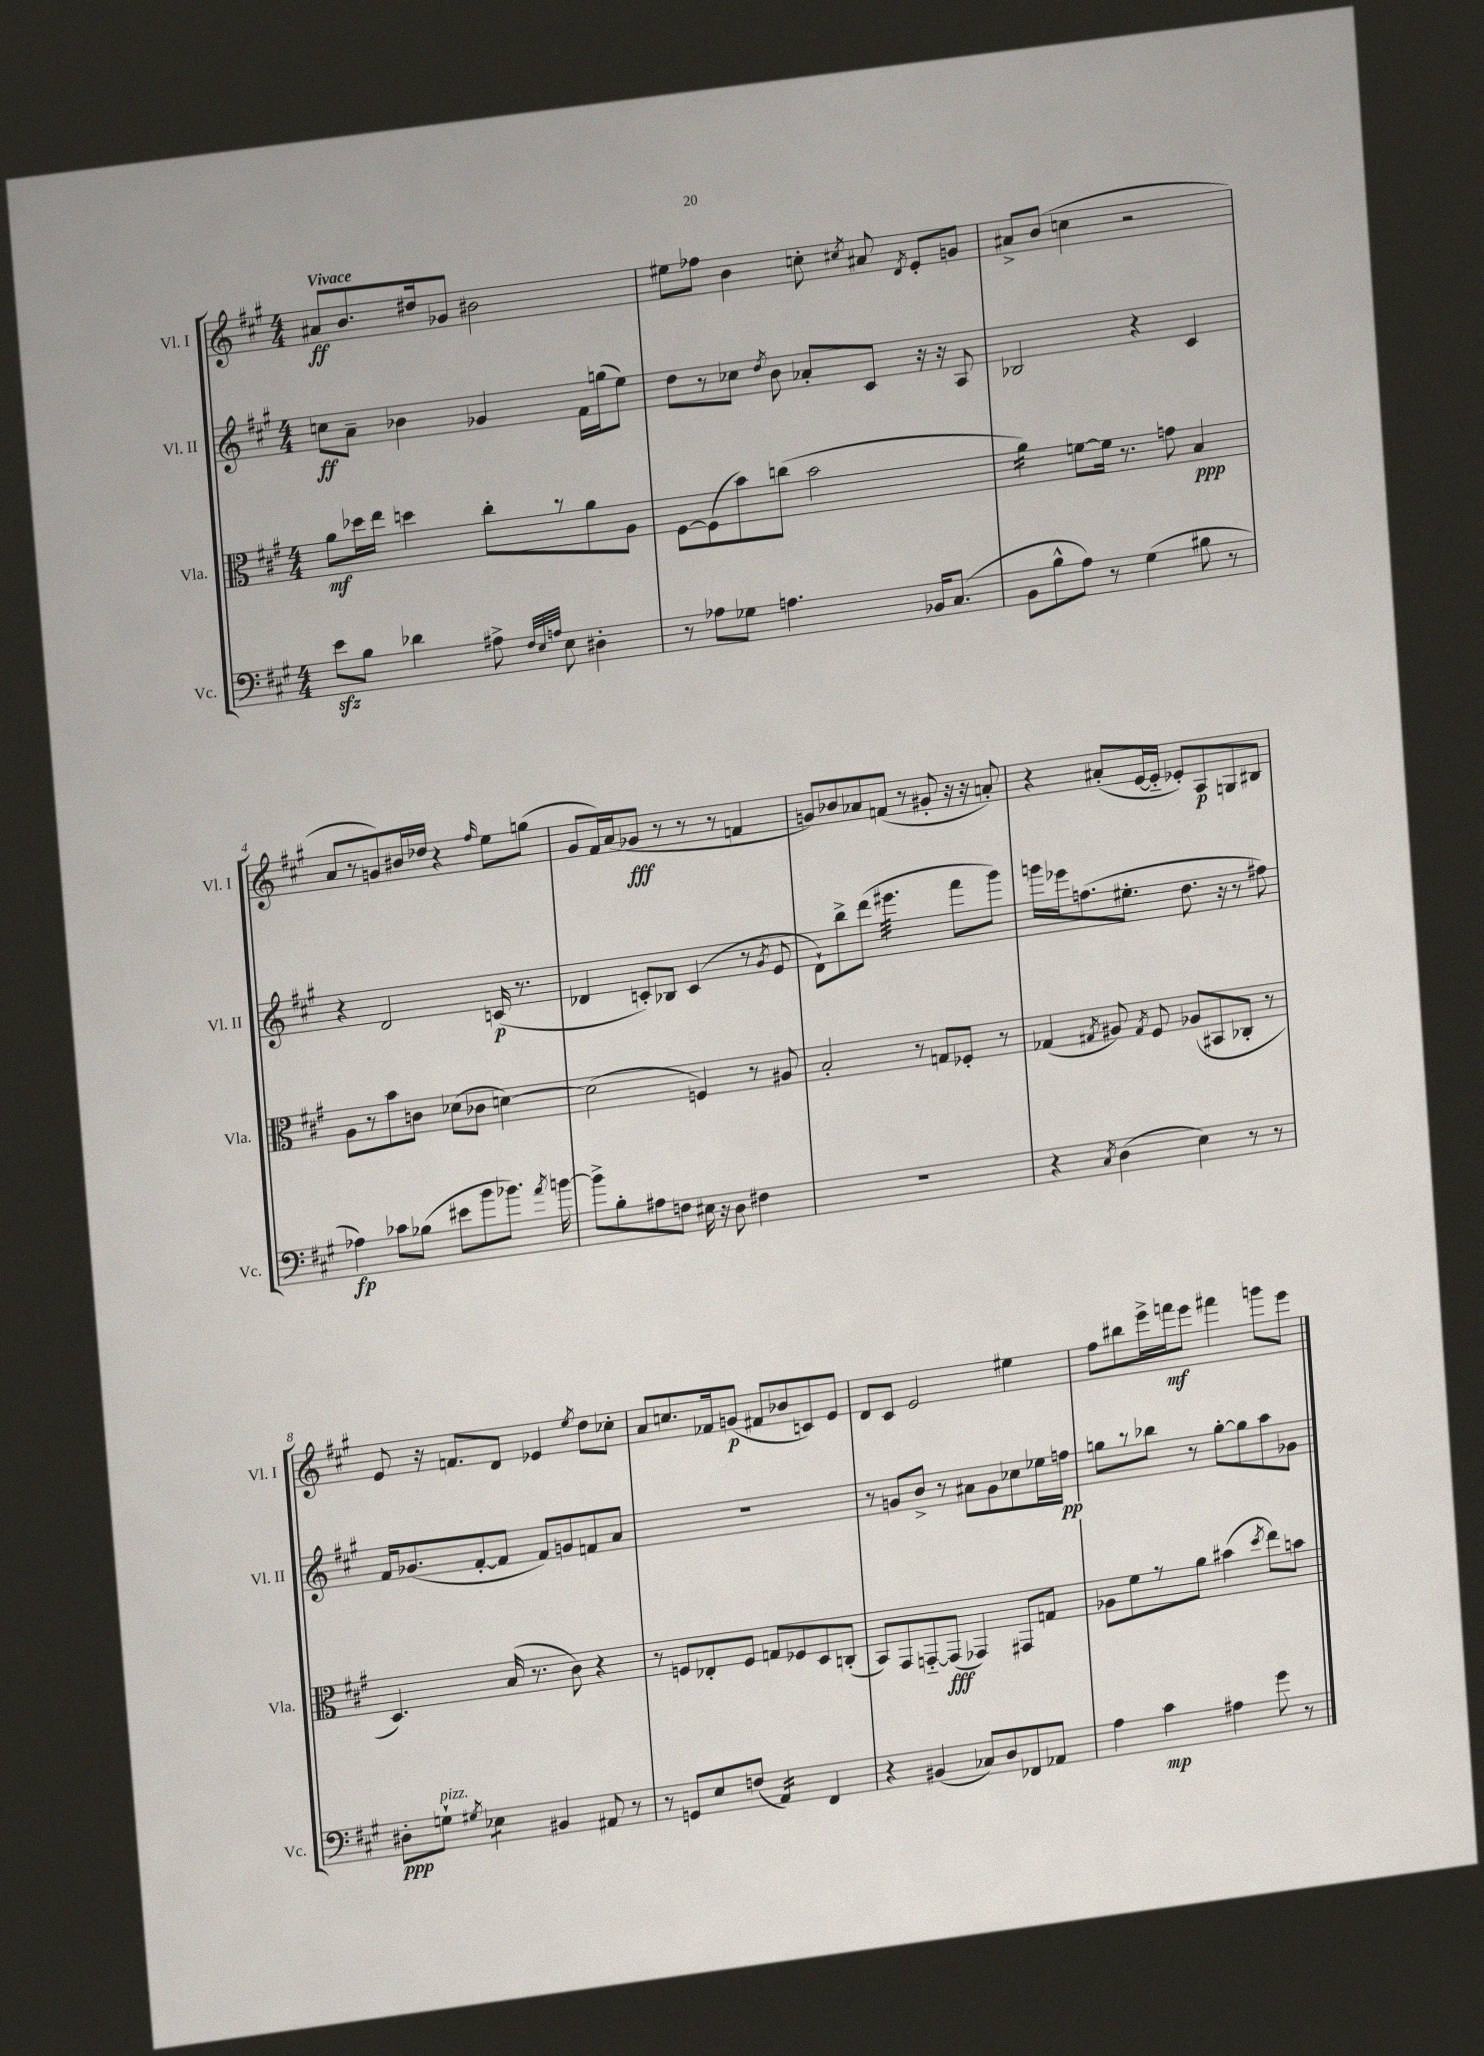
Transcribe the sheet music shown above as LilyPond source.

<<
\new StaffGroup <<
\new Staff = "s0" \with { instrumentName = "Vl. I" shortInstrumentName = "Vl. I" } {
    \clef treble \key a \major \numericTimeSignature \time 4/4 \tempo "Vivace"
    \autoBeamOff ais'8[\ff b'8. dis''16 ges'8] bis'2 |
    eis''8[ fes''8] b'4 c''8-. \acciaccatura { cis''8 } ais'8 \acciaccatura { d'8 } e'8[-. g'8] |
    ais'8[-> b'8]( c''4 r2 |
    a'8[ r8 g'8) bis'16 des''16] r4 \grace { fis''16 } e''8[ g''8]( |
    gis'8[ fis'16) a'16( ges'8]\fff r8 r8 r8 f'4 |
    g'8[) bes'8 aes'8 f'8]( r8 gis'8-. r16 r16 a'8-.) |
    r4 ais'8[-.( e'16~ e'16]-_ ees'8[-.) a8\p g8 bis8] |
    e'8 r16 f'8.[ d'8] ees'4 \acciaccatura { e''8 } d''8[ ces''8]-. |
    a'8[ c''8. fes'16 g'8]\p( fis'8[ bes'8 c'8) e'8] |
    d'8[ cis'8] e'2 eis''4 |
    fis''8[ bis''8 e'''16-> f'''16\mf e'''8] fis'''4 g'''8[ e'''8] \bar "|." |
}
\new Staff = "s1" \with { instrumentName = "Vl. II" shortInstrumentName = "Vl. II" } {
    \clef treble \key a \major \numericTimeSignature \time 4/4
    \autoBeamOff c''8[\ff a'8]-- bes'4 ges'4 fis'16[ g''16( e''8]) |
    d''8[ r8 ces''8] \acciaccatura { d''8 } b'8 aes'8[-. cis'8] r16 r16 a8 |
    bes2 r4 cis'4 |
    r4 d'2 c'16\p( r8. |
    des'4 c'8[-.) bes8] c'4( r8 \acciaccatura { gis'8 } e'8 |
    d'8[-!) b''8-> d'''8]( eis'''4.:32 fis'''8[ gis'''8]) |
    g'''16[ ees'''16 f''8.( eis''8.]-. d''8. r16 r8 fis''8) |
    fis'16[ ges'8.( fis'8~-. fis'8] fis'8[) g'8 f'8 a'8] |
    R1 |
    r8 g'8[ b'8]-> r8 ais'8[ g'8 ces''8 ees''16 f''16]\pp |
    g''8[ r8 bes''8] r8 g''8[~-. g''8 a''8 ges'8] \bar "|." |
}
\new Staff = "s2" \with { instrumentName = "Vla." shortInstrumentName = "Vla." } {
    \clef alto \key a \major \numericTimeSignature \time 4/4
    \autoBeamOff a'8[\mf des''16 e''16] d''4 cis''8[-. r8 a'8 a8] |
    fis8[~ fis8( b'8) c''8]( b'2 |
    a'4:16) f'8[~ f'16] r8. g'8 b4\ppp |
    a8[ r8 b'8 c'8] des'8[( ces'8] d'4~) |
    d'2( f4) r8 ais8 |
    b2-. r8 g8[ fes8]-. r8 |
    ges4( \acciaccatura { gis8 } ais8) \acciaccatura { gis8 } fis8 aes8[( bis,8 ces8]-. r8 |
    d4.) b16( r8. cis'8) r4 |
    r8 f8[ ees8-. f8] g8[ fes8 d8 c8]-.( |
    b,8[) gis,8 g,8~-_ g,8]\fff( ges,4) gis,8[ g8] |
    aes8[ fis'8 r8 a'8] bis'4( \acciaccatura { d''8 } e''8[) b'8] \bar "|." |
}
\new Staff = "s3" \with { instrumentName = "Vc." shortInstrumentName = "Vc." } {
    \clef bass \key a \major \numericTimeSignature \time 4/4
    \autoBeamOff e'8[\sfz b8] des'4 ais8-> \grace { fis32[ e32 a32] } e8 dis4-. |
    r8 aes8[ ges8] a4. bes,16[ cis8.]( |
    b,8[ b8-^ a8]) r8 gis4( bis8 r8 |
    aes4\fp) ces'8[ bes8]( eis'8[ b'8 bes'8.]) \acciaccatura { a'8 } b'16~ |
    b'8[-> b8-. ais8 f8] eis16 r16 d8 fis4 |
    R1 |
    r4 \acciaccatura { cis8 } d4( e4) r8 r8 |
    dis8[-.\ppp g8]-!^\markup { \italic "pizz." } \acciaccatura { gis8 } ees4:8 bis,4 ais,8 r8 |
    r8 g,8[ e8 f8]( a,4:16) fis,4 |
    r4 bis,4( ces8[) d8 fes,8 aes,8] |
    a4 cis'4\mp ais4 gis'8 r8 \bar "|." |
}
>>
>>
